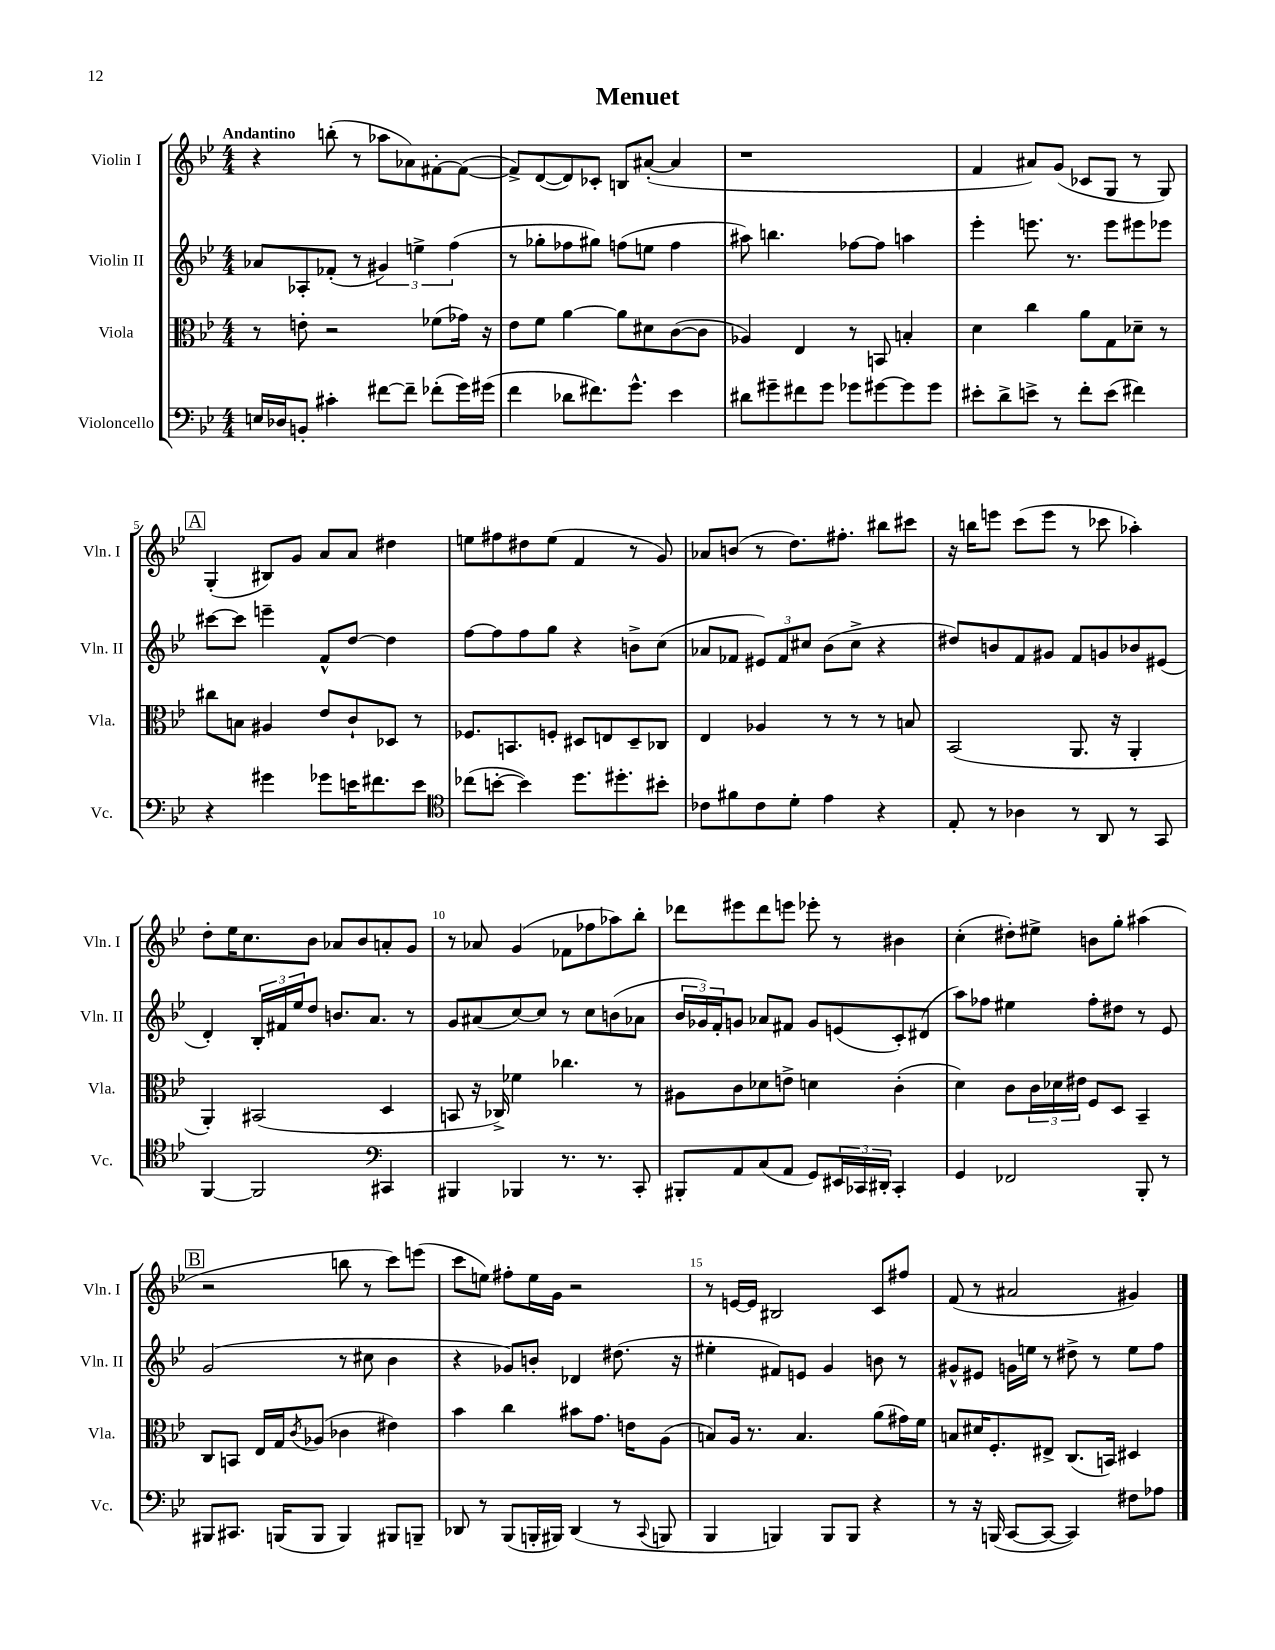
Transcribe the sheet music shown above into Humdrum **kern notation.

**kern	**kern	**kern	**kern
*part4	*part3	*part2	*part1
*staff4	*staff3	*staff2	*staff1
*I"Violoncello	*I"Viola	*I"Violin II	*I"Violin I
*I'Vc.	*I'Vla.	*I'Vln. II	*I'Vln. I
*clefF4	*clefC3	*clefG2	*clefG2
*k[b-e-]	*k[b-e-]	*k[b-e-]	*k[b-e-]
*M4/4	*M4/4	*M4/4	*M4/4
=1	=1	=1	=1
!	!	!	!LO:TX:a:B:t=Andantino
16En/LL	8r	8a-X/L	4r
16D-X/J	.	.	.
8BBn'/J	8en'\	8A-X'/	.
4c#X'\	2r	(8f-X'/J	(8bbn'\
.	.	8r	8r
[8f#X\L	.	6g#X/)	8aa-X\L
8f#~\J]	.	.	8a-X\)
.	.	6een^\	.
(8f-X'\L	(8f-X\L	.	[8f#X'\
.	.	(6ff\	.
16g\L)	16g-X\Jk)	.	(8f#\J_
(16g#X\JJ	16r	.	.
=2	=2	=2	=2
4f\	8e-\L	8r	8f#^/L])
.	8f\J	8gg-X'\L	([8d/
8d-X\L	[4a\	8ff-X\	8d/])
8.f#X\)	.	8gg#X\J)	8c-X'/J
.	8a\L]	(8ffn\L	8Bn/L
8.g^^\J	.	.	.
.	8d#X\	8een\J	([8a#X'/J
4e-\	([8c\	4ff\	4a#/]
.	8c\J]	.	.
=3	=3	=3	=3
8d#X\L	4A-X/)	8aa#X\)	1r
8g#X~\	.	4.bbn\	.
8f#X\	4E-/	.	.
8g#\J	.	.	.
8g-X\L	8r	[8ff-X\L	.
[8g#X\	8BBn/	8ff-\J]	.
8g#\]	4Bn'/	4aan\	.
8g#\J	.	.	.
=4	=4	=4	=4
8e#X'\L	4d\	4eee-'\	4f/
8d^\	.	.	.
8en^\J	4cc\	8.eeen\	8a#X/L)
8r	.	.	(8g/J
.	.	8.r	.
8f'\L	8a\L	.	8c-X/L
(8e\J	8G\	8eee\L	8G/J
4f#X\)	8d-X~\J	8eee#X\	8r
.	8r	8eee-X\J	8G/)
!!LO:LB:g=z
!!LO:REH:place=s1:t=A
=5	=5	=5	=5
4r	8cc#X\L	[8ccc#X\L	(4G'/
.	8Bn\J	8ccc#\J]	.
4g#X\	4A#X/	4eeen~\	8B#X/L)
.	.	.	8g/J
8g-X\L	8e-/L	8f^^/L	8a/L
16en\K	8c`/	[8dd/J	8a/J
8.f#X\	.	.	.
.	8D-X/J	4dd\]	4dd#X\
8e\J	8r	.	.
=6	=6	=6	=6
*clefC4	*	*	*
(8cc-X\L	8.F-X/L	[8ff\L	8een\L
[8bn'\J	.	8ff\]	8ff#X\
.	8.BBn/	.	.
4b\])	.	8ff\	8dd#X\
.	8Fn'/J	8gg\J	(8ee\J
8.dd\L	8D#X/L	4r	4f/
.	8En/	.	.
8.dd#X'\	.	.	.
.	8D#~/	8bn^\L	8r
8b#X'\J	8C-X/J	(8cc\J	8g/)
=7	=7	=7	=7
8c-X\L	4E-/	8a-X/L	8a-X/L
8f#X\	.	8f-X/J	(8bn/J
8c-\	4A-X/	12e#X/L)	8r
.	.	12f-/	.
8d'\J	.	.	8.dd\L)
.	.	12cc#X/J	.
4e-\	8r	(8b-\L	.
.	.	.	8.ff#X'\J
.	8r	8cc#^\J	.
4r	8r	4r	8bb#X\L
.	8Bn/	.	8ccc#X\J
=8	=8	=8	=8
8E-'/	(2BB-/	8dd#X/L)	16r
.	.	.	16bbn\KL
8r	.	8bn/	8eeen\J
4A-X\	.	8f/	(8ccc\L
.	.	8g#X/J	8eee\J
8r	8.AA/	8f/L	8r
8AA/	.	8gn/	8ccc-X\
.	16r	.	.
8r	4AA'/	8b-X/	4aa-X'\)
8GG/	.	(8e#X/J	.
!!LO:LB:g=z
=9	=9	=9	=9
[4FF/	4AA'/)	4d'/)	8dd'\L
.	.	.	16ee-\K
.	.	.	8.cc\
2FF/]	(2BB#X/	24B-'/LL	.
.	.	24f#X/	.
.	.	24ee-/J	.
.	.	8dd/J	8b-\J
.	.	8.bn/L	8a-X/L
.	.	.	8b-/
.	.	8.a/J	.
*clefF4	*	*	*
4CC#X/	4D/	.	8an'/
.	.	8r	8g/J
=10	=10	=10	=10
4BBB#X/	8BBn/	8g/L	8r
.	16r	(8a#X/	8a-X/
.	16C-X^/)	.	.
4BBB-X/	4f-X\	[8cc/)	(4g/
.	.	8cc/J]	.
8.r	4.cc-X\	8r	8f-X\L
.	.	8cc\L	8ff-X\
8.r	.	.	.
.	.	(8bn\	8aa-X\)
8CC'/	8r	8a-X\J	8bb-'\J
=11	=11	=11	=11
8BBB#X'/L	8A#X\L	24b-/LL	8ddd-X\L
.	.	24g-X/)	.
.	.	24f'/J	.
8AA/	8c\	8gn/J	8eee#X\
(8C/	8d-X\	8a-X/L	8ddd-\
8AA/J	8en^\J	8f#X/J	8eeen\J
8GG/L)	4dn\	8g/L	8eee-X'\
24EE#X/L	.	(8en/	8r
24CC-X/	.	.	.
24DD#X'/JJ	.	.	.
4CC-'/	(4c'\	8c'/)	4b#X\
.	.	(8d#X/J	.
=12	=12	=12	=12
4GG/	4d\)	8aa\L)	(4cc'\
.	.	8ff-X\J	.
2FF-X/	8c\L	4ee#X\	8dd#X'\L)
.	24c\L	.	8ee#X^\J
.	24d-X\	.	.
.	24e#X\JJ	.	.
.	8F/L	8ff-'\L	8bn\L
.	8D/J	8dd#X\J	8gg'\J
8BBB-'/	4BB-~/	8r	(4aa#X\
8r	.	8e-/	.
!!LO:LB:g=z
!!LO:REH:place=s1:t=B
=13	=13	=13	=13
8BBB#X/L	8C/L	(2g/	2r
8.CC#X/J	8BBn/J	.	.
.	16E-/LL	.	.
(16BBBn/KL	16G/J	.	.
.	8qc/	.	.
8BBB/J	(8A-X/J	.	.
4BBB/)	4c-X\	8r	8bbn\
.	.	8cc#X\	8r
8BBB#X/L	4e#X\)	4b-\	8ccc\L)
8BBBn~/J	.	.	(8eeen\J
=14	=14	=14	=14
8DD-X/	4b-\	4r	8ccc\L
8r	.	.	8een\J)
(8BBB-/L	4cc\	8g-X/L)	8ff#X'\L
16BBBn'/L	.	8bn'/J	16ee\L
16BBB#X/JJ)	.	.	16g\JJ
(4DD-/	8b#X\L	4d-X/	2r
.	8.g\J	.	.
8r	.	(8.dd#X\	.
.	16en\KL	.	.
8qqCC/	.	.	.
8BBBn/	(8A\J	.	.
.	.	16r	.
=15	=15	=15	=15
4BBB-/	8Bn/L)	4ee#X'\	8r
.	16A/Jk	.	[16en/LL
.	8.r	.	16e/JJ]
4BBBn/)	.	8f#X/L)	2B#X/
.	4.B/	8en/J	.
8BBB/L	.	4g/	.
8BBB/J	.	.	.
4r	(8a\L	8bn\	8c/L
.	16g#X\L)	8r	8ff#X/J
.	16f\JJ	.	.
=16	=16	=16	=16
8r	8Bn/L	8g#X^^/L	(8f/
16r	16d#X/K	8e#X/J	8r
(16BBBn/	8.F'/	.	.
[8CC/L	.	16gn\LL	2a#X/
.	.	16een\JJ	.
8CC/J_	8E#X^/J	8r	.
4CC/])	(8.C/L	8dd#X^\	.
.	.	8r	.
.	16BBn/Jk)	.	.
8F#X\L	4D#X/	8ee\L	4g#X/)
8A-X\J	.	8ff\J	.
==	==	==	==
*-	*-	*-	*-
